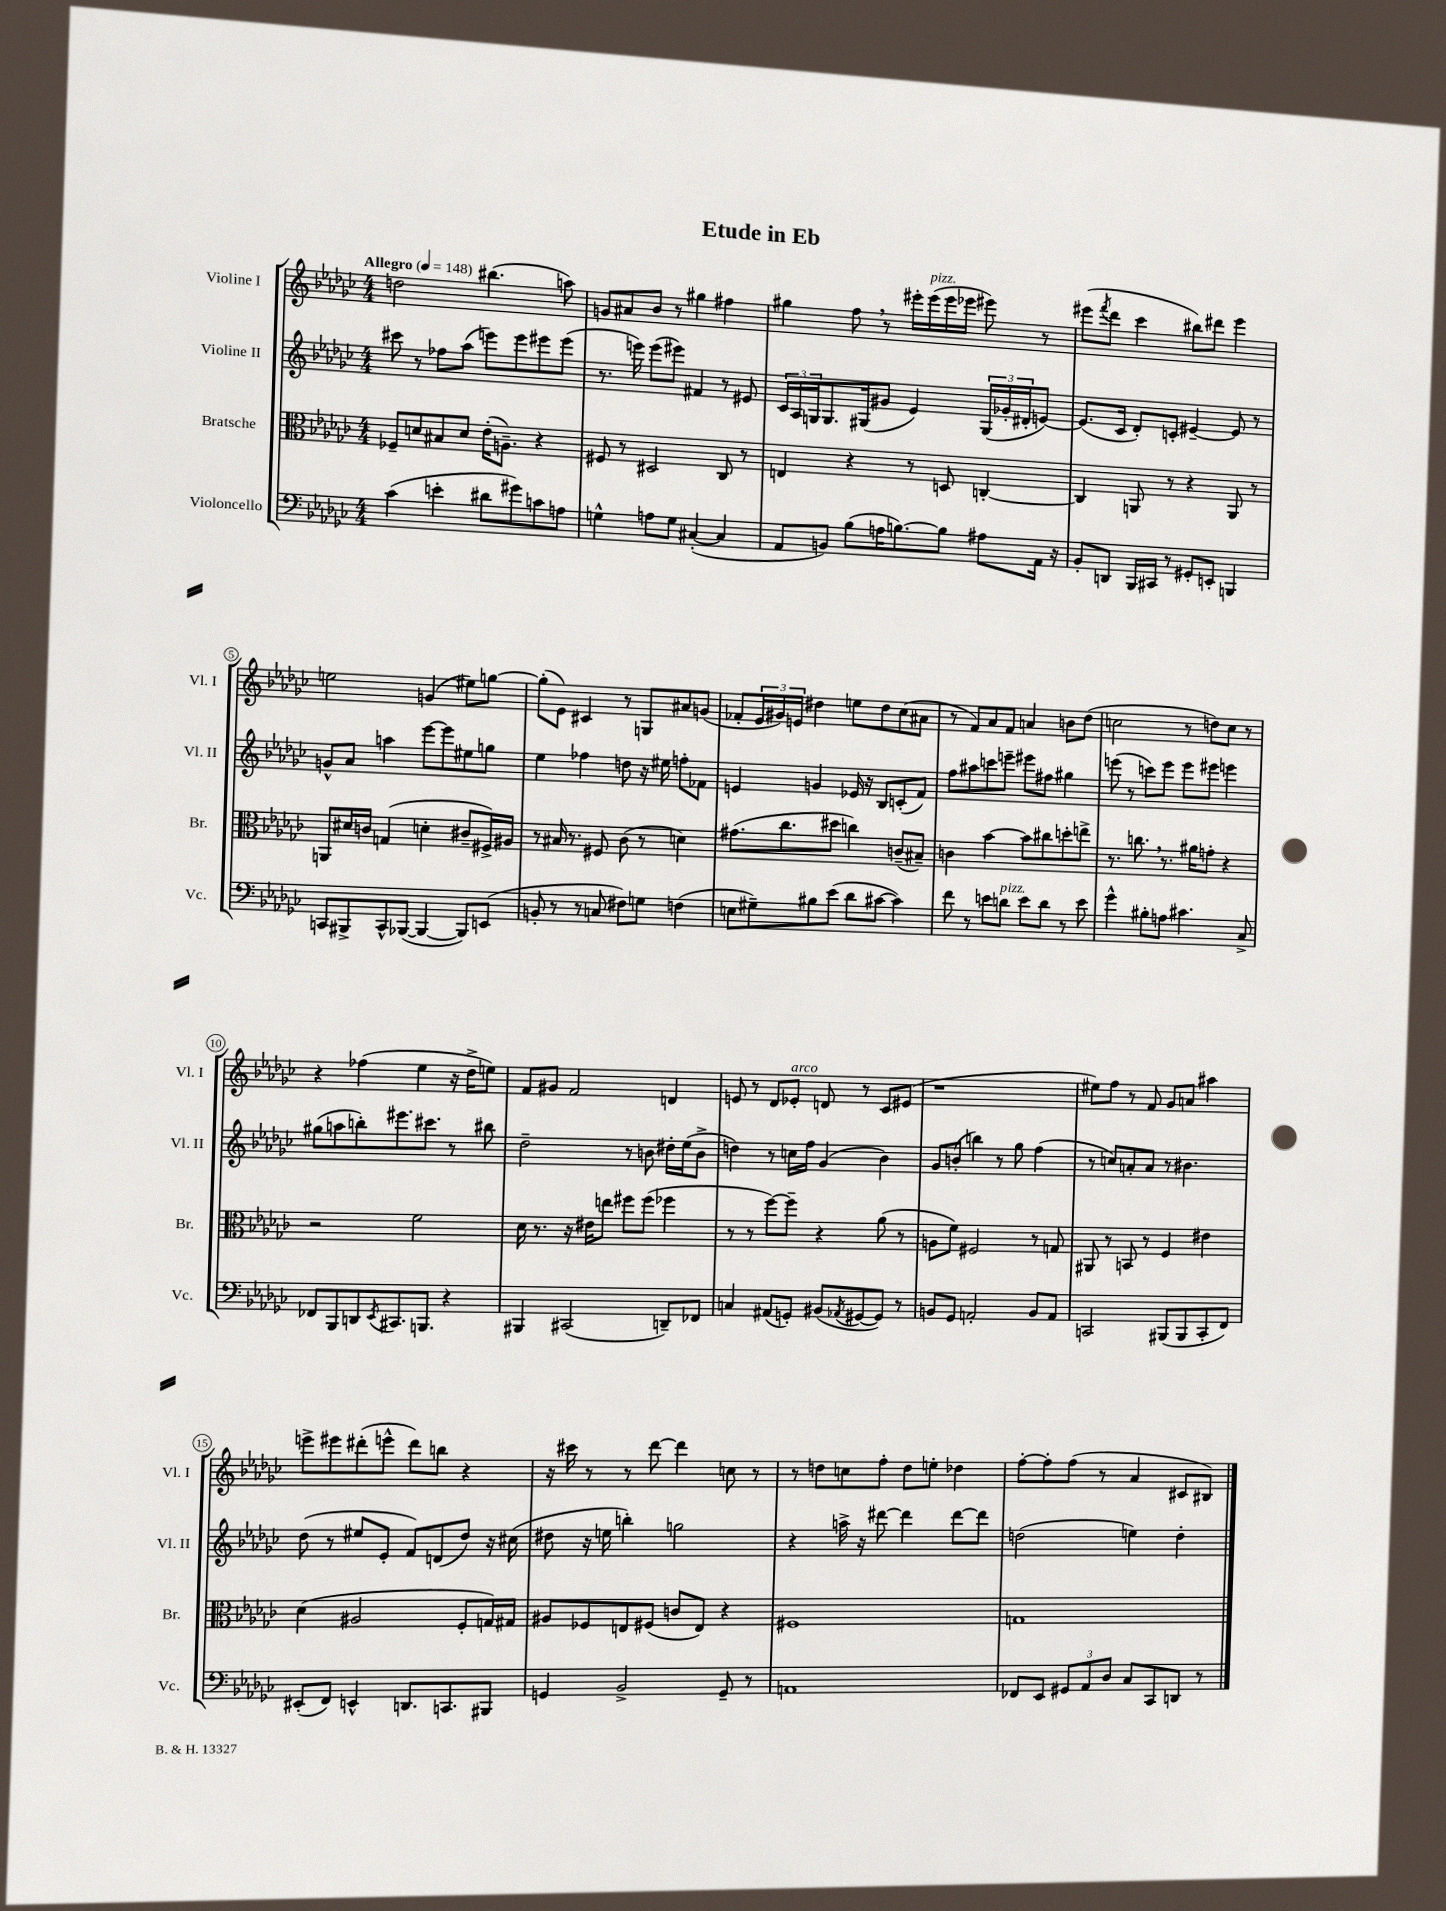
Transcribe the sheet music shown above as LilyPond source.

\header { title = "Etude in Eb" }
<<
\new StaffGroup <<
\new Staff = "s0" \with { instrumentName = "Violine I" shortInstrumentName = "Vl. I" } {
    \clef treble \key ges \major \numericTimeSignature \time 4/4 \tempo "Allegro" 4 = 148
    d''2 bis''4.( a''8) |
    g'8 ais'8 bes'8 r8 gis''4 fis''4 |
    gis''4 f''8 \breathe r8 eis'''16-. eis'''16^\markup { \italic "pizz." }( eis'''16 ees'''16 eis'''8) r8 |
    eis'''8( \acciaccatura { f'''8 } des'''8 ces'''4 bis''8) dis'''8 eis'''4 |
    e''2 g'4( eis''8) g''8~ |
    g''8-.( ees'8) cis'4 r8 g8 ais'8 g'8( |
    fes'8-. \tuplet 3/2 { ees'16 gis'16) e'16 } dis''4 e''8 dis''8 ces''8( ais'8 |
    r8 f'8) aes'8 f'8 a'4 b'8 des''8( |
    c''2 r8 d''8) c''8 r8 |
    r4 fes''4( ees''4 r16 des''16-> e''8) |
    f'8 gis'8 f'2 d'4 |
    e'8 r8 des'8 ees'8-.^\markup { \italic "arco" } d'8 r8 ces'8 eis'8( |
    r1 |
    eis''8) f''8 r8 f'8 ges'8 a'8 ais''4 |
    e'''8-> eis'''8 dis'''8-.( e'''8-^ dis'''8) b''8 r4 |
    r16 cis'''16 r8 r8 des'''8~ des'''4 c''8 r8 |
    r8 d''8 c''8 f''8-. d''8 e''8-. des''4 |
    f''8~-. f''8-. f''8( r8 aes'4 cis'8 bis8) \bar "|." |
}
\new Staff = "s1" \with { instrumentName = "Violine II" shortInstrumentName = "Vl. II" } {
    \clef treble \key ges \major \numericTimeSignature \time 4/4
    cis'''8 r8 fes''8 aes''8( e'''8) e'''8 eis'''8 eis'''8( |
    r8. e'''16) e'''8( eis'''8) fis'4 r8 eis'8 |
    \tuplet 3/2 { ces'16 aes16 g16 } g8. gis16( gis'8 ees'4) \tuplet 3/2 { gis16( ges'16-. dis'16-. } e'8~) |
    e'8.( ces'16 des'8-.) c'8-. eis'4~-- eis'8 r8 |
    g'8-^ aes'8 a''4 ees'''8~ ees'''8 eis''8 g''8 |
    ees''4 fes''4 d''8 r16 eis''16 f''8-. fes'8 |
    e'4 g'4 ees'16 r16 bes8 c'8-.( f'8) |
    f''8 ais''8 c'''8 e'''8-- eis'''8 fis''8 gis''4 |
    e'''8( r8 c'''8) e'''8 e'''8 eis'''8 e'''4 |
    gis''8( a''8 b''8-.) eis'''8. cis'''8. r8 bis''8 |
    des''2-- r8 b'8 dis''16-. ees''16( b'8-> |
    d''4) r8 c''16 f''16 ges'4( bes'4) |
    ges'8 b'8-.( b''4) r8 ges''8 f''4( |
    r8 c''8) a'8-. a'8 r8 bis'4. |
    des''8( r8 eis''8 ees'8-. f'8) d'8( des''8) r16 cis''16( |
    dis''8 r16 e''16 b''4-.) g''2 |
    r4 a''16-> r16 dis'''8~ dis'''4 dis'''8~ dis'''8 |
    d''2( e''4) d''4-. \bar "|." |
}
\new Staff = "s2" \with { instrumentName = "Bratsche" shortInstrumentName = "Br." } {
    \clef alto \key ges \major \numericTimeSignature \time 4/4
    fes8-- d'8 bis8 d'8 ees'16-.( a8.--) r4 |
    fis8 r8 dis2 ces8 r8 |
    e4 r4 r8 d8 c4~-. |
    c4 a,8 r8 r4 a,8 r8 |
    a,8 dis'16 c'16 g4( d'4-. cis'8-- fis16->) ais16 |
    r8 bis16 r8. fis8 ces'8( r8 d'4) |
    gis'8.( ces''8. dis''8 c''4) c'8--( bis8--) |
    c'4 bes'4~ bes'8 cis''8 d''8-. e''8-> |
    r8. c''8. \breathe r8. ais'16 g'8-. r4 |
    r2 f'2 |
    des'16 r8. r16 eis'16 e''8 fis''8 fis''8( fes''4 |
    r8 r8 f''8~) f''8-- r4 aes'8( r8 |
    a8 f'8) fis2 r8 g8 |
    ais,8 r8 b,8 r8 f4 eis'4 |
    des'4( ais2 f8-. g16) gis16 |
    ais8 fes8 e8 fis8( c'8 e8) r4 |
    fis1 |
    g1 \bar "|." |
}
\new Staff = "s3" \with { instrumentName = "Violoncello" shortInstrumentName = "Vc." } {
    \clef bass \key ges \major \numericTimeSignature \time 4/4
    ces'4( e'4-. dis'8 gis'8) c'8 a8 |
    g4-^ a8 g8 cis4~-.( cis4 |
    aes,8 b,8) bes8( a16 b8.~) b8 ais8 aes,16 r16 |
    bes,8-. d,8 bes,,16 cis,16 r8 gis,8-. e,8-. b,,4 |
    c,8 bis,,8-> c,8-^ bes,,8~( bes,,4~ bes,,8) e,8( |
    b,8-. r8 r8 c8 fis8) g8 f4( |
    e8 gis8--) bis8 ees'8( des'8 cis'8~ cis'4) |
    f'8 r8 e'8 d'8^\markup { \italic "pizz." } e'8 d'8 r8 e'8 |
    ges'4-^ bis8-. a8 cis'4. ces8-> |
    fes,8 bes,,8 d,8 \acciaccatura { ees,8 } cis,8. b,,8. r4 |
    bis,,4 cis,2( d,8--) fes,8 |
    c4 ais,8( g,8-.) bis,8( \acciaccatura { aes,8 } gis,8~ gis,8) r8 |
    b,8 ges,8 a,2-. b,8 a,8 |
    c,2 bis,,8( bis,,8 c,8-. f,8) |
    eis,8-.( f,8) e,4-^ d,8. c,8. bis,,8 |
    g,4 bes,2-> g,8-- r8 |
    a,1 |
    fes,8 ees,8 \tuplet 3/2 { gis,8 aes,8 des8 } ces8 ces,8 d,8 r8 \bar "|." |
}
>>
>>
\layout { \context { \Score \override BarNumber.stencil = #(make-stencil-circler 0.1 0.3 ly:text-interface::print) } }
